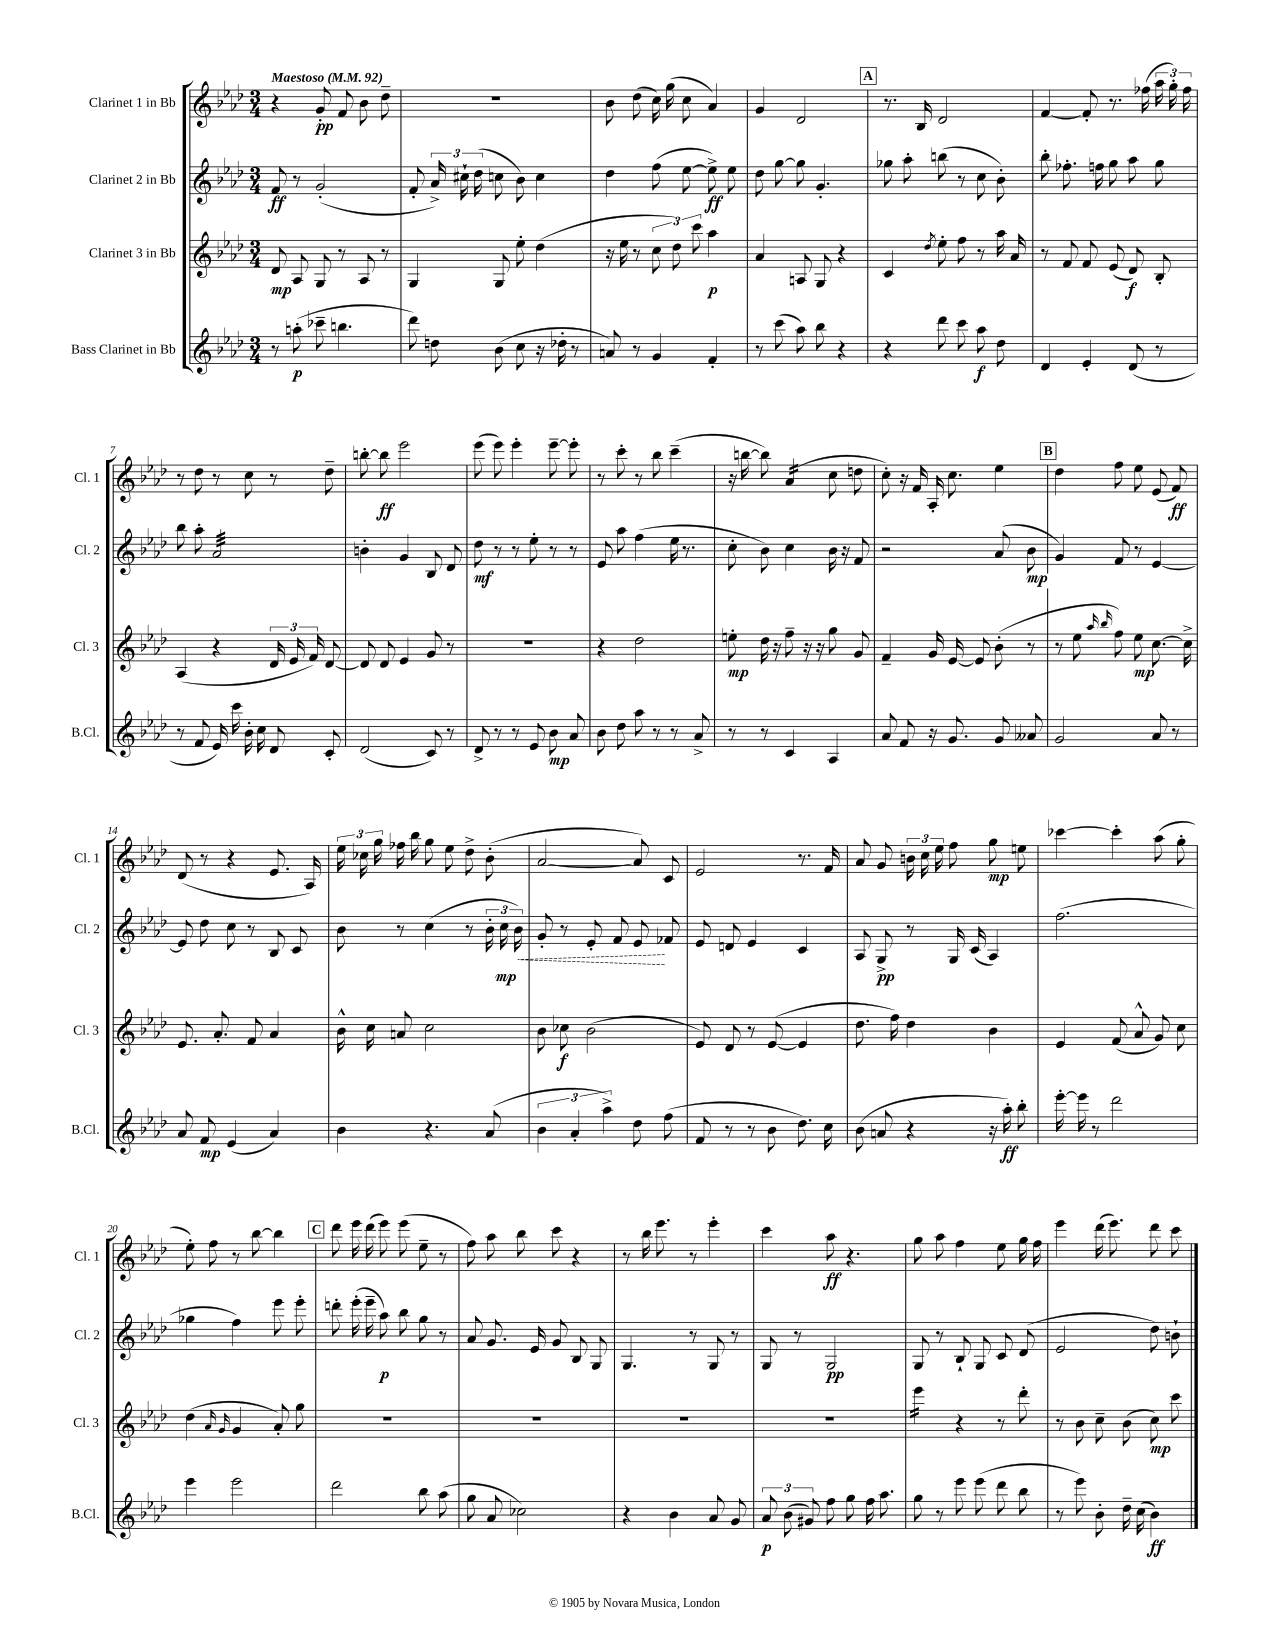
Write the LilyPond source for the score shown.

<<
\new StaffGroup <<
\new Staff = "s0" \with { instrumentName = "Clarinet 1 in Bb" shortInstrumentName = "Cl. 1" } {
    \clef treble \key aes \major \numericTimeSignature \time 3/4 \tempo "Maestoso" 4 = 92
    \autoBeamOff r4 g'8-.\pp f'8 bes'8 des''8-- |
    R2. |
    bes'8 des''8( c''16) g''16( c''8 aes'4) |
    g'4 des'2 |
    \mark \markup { \box "A" } r8. bes16 des'2 |
    f'4~ f'8-. r8. fes''16( \tuplet 3/2 { aes''16 g''16-.) fes''16 } |
    r8 des''8 r8 c''8 r8 des''8-- |
    b''8~-. b''8\ff ees'''2 |
    ees'''8( ees'''8) ees'''4-. ees'''8~-- ees'''8-. |
    r8 c'''8-. r8 bes''8 c'''4--( |
    r16 b''16~ b''8) aes'4:16( c''8 d''8 |
    c''8-.) r16 f'16 aes16-. c''8. ees''4 |
    \mark \markup { \box "B" } des''4 f''8 ees''8 ees'8( f'8\ff) |
    des'8( r8 r4 ees'8. aes16) |
    \tuplet 3/2 { ees''16 ces''16 g''16 } fes''16 bes''16 g''8 ees''8 des''8-> bes'8-.( |
    aes'2~ aes'8) c'8 |
    ees'2 r8. f'16 |
    aes'8 g'8 \tuplet 3/2 { b'16 c''16 ees''16 } f''8 g''8\mp e''8 |
    ces'''4~ ces'''4-. aes''8( g''8-. |
    ees''8-.) f''8 r8 bes''8~ bes''4 |
    \mark \markup { \box "C" } des'''8 ees'''16 des'''16( ees'''8) ees'''8( ees''8-- r8 |
    f''8) aes''8 bes''8 c'''8 r4 |
    r8 bes''16 ees'''8. r8 ees'''4-. |
    c'''4 aes''8\ff r4. |
    g''8 aes''8 f''4 ees''8 g''16 f''16 |
    ees'''4 des'''16( ees'''8.) des'''8 c'''8 \bar "|." |
}
\new Staff = "s1" \with { instrumentName = "Clarinet 2 in Bb" shortInstrumentName = "Cl. 2" } {
    \clef treble \key aes \major \numericTimeSignature \time 3/4
    \autoBeamOff f'8\ff r8 g'2-.( |
    f'8-. \tuplet 3/2 { aes'16->) cis''16-! des''16( } c''8 bes'8) c''4 |
    des''4 f''8( ees''8~ ees''8->\ff) ees''8 |
    des''8 g''8~ g''8 g'4.-. |
    \mark \markup { \box "A" } ges''8 aes''8-. b''8( r8 c''8 bes'8-.) |
    bes''8-. fes''8.-. f''16 g''8 aes''8 g''8 |
    bes''8 aes''8-. aes'2:32 |
    b'4-. g'4 bes8 des'8 |
    des''8\mf r8 r8 ees''8-. r8 r8 |
    ees'8 aes''8 f''4( ees''16 r8. |
    c''8-. bes'8) c''4 bes'16 r16 f'8 |
    r2 aes'8( bes'8\mp |
    \mark \markup { \box "B" } g'4) f'8 r8 ees'4~ |
    ees'8 des''8 c''8 r8 bes8 c'8 |
    bes'8 r8 c''4( r8 \tuplet 3/2 { bes'16-. \once \override Hairpin.style = #'dashed-line c''16\mp\< bes'16) } |
    g'8-. r8 ees'8-. f'8 ees'8\! fes'8 |
    ees'8 d'8 ees'4 c'4 |
    aes8 g8->\pp r8 g16 c'16( aes4) |
    f''2.( |
    ges''4 f''4) ees'''8 ees'''8-. |
    \mark \markup { \box "C" } d'''8-. ees'''16-.( ees'''16-- aes''8\p) bes''8 g''8 r8 |
    aes'8 g'8. ees'16 g'8 bes8 g8 |
    g4. r8 g8 r8 |
    g8 r8 g2\pp |
    g8 r8 bes8-! g8 c'8 des'8( |
    ees'2 des''8) b'8-! \bar "|." |
}
\new Staff = "s2" \with { instrumentName = "Clarinet 3 in Bb" shortInstrumentName = "Cl. 3" } {
    \clef treble \key aes \major \numericTimeSignature \time 3/4
    \autoBeamOff des'8\mp aes8 g8 r8 aes8 r8 |
    g4 g8 ees''8-. des''4( |
    r16 ees''16 r8 \tuplet 3/2 { c''8 des''8) c'''8 } aes''4\p |
    aes'4 a8 g8 r4 |
    \mark \markup { \box "A" } c'4 \acciaccatura { des''8 } ees''8-. f''8 r8 aes''16 aes'16 |
    r8 f'8 f'8 ees'8( des'8\f) bes8-. |
    aes4( r4 \tuplet 3/2 { des'16 ees'16 f'16) } des'8~ |
    des'8 des'8 ees'4 g'8 r8 |
    R2. |
    r4 des''2 |
    e''8-.\mp des''16 r16 f''8-- r16 r16 g''8 g'8 |
    f'4-- g'16 ees'16~ ees'8 bes'8-.( r8 |
    \mark \markup { \box "B" } r8 ees''8 \grace { aes''16 bes''16 } f''8) ees''8\mp c''8.~ c''16-> |
    ees'8. aes'8.-. f'8 aes'4 |
    bes'16-^ c''16 a'8 c''2 |
    bes'8 ces''8\f bes'2( |
    ees'8) des'8 r8 ees'8~( ees'4 |
    des''8. f''16) des''4 bes'4 |
    ees'4 f'8( aes'8-^ g'8) c''8 |
    des''4( \grace { aes'16 g'16 } g'4 aes'8-.) g''8 |
    \mark \markup { \box "C" } R2. |
    R2. |
    R2. |
    R2. |
    ees'''4:16 r4 r8 des'''8-. |
    r8 bes'8 c''8-- bes'8( c''8\mp) c'''8 \bar "|." |
}
\new Staff = "s3" \with { instrumentName = "Bass Clarinet in Bb" shortInstrumentName = "B.Cl." } {
    \clef treble \key aes \major \numericTimeSignature \time 3/4
    \autoBeamOff r8 a''8-.\p( ces'''8-- b''4. |
    des'''8) d''8 bes'8( c''8 r16 des''16-. r8 |
    a'8) r8 g'4 f'4-. |
    r8 c'''8( aes''8) bes''8 r4 |
    \mark \markup { \box "A" } r4 des'''8 c'''8 aes''8\f des''8 |
    des'4 ees'4-. des'8( r8 |
    r8 f'8 ees'16) c'''16 bes'16-. c''16 des'8 c'8-. |
    des'2( c'8) r8 |
    des'8-> r8 r8 ees'8 bes'8\mp aes'8 |
    bes'8 des''8 aes''8 r8 r8 aes'8-> |
    r8 r8 c'4 aes4 |
    aes'8 f'8 r16 g'8. g'8 aeses'8 |
    \mark \markup { \box "B" } g'2 aes'8 r8 |
    aes'8 f'8\mp ees'4( aes'4) |
    bes'4 r4. aes'8( |
    \tuplet 3/2 { bes'4 aes'4-. aes''4->) } des''8 f''8( |
    f'8 r8 r8 bes'8 des''8.) c''16 |
    bes'8( a'8 r4 r16 aes''16-.\ff) bes''8-. |
    ees'''16~-. ees'''16 r8 des'''2 |
    ees'''4 ees'''2 |
    \mark \markup { \box "C" } des'''2 bes''8 aes''8( |
    g''8 aes'8 ces''2) |
    r4 bes'4 aes'8 g'8 |
    \tuplet 3/2 { aes'8\p bes'8( gis'8) } f''8 g''8 f''16 aes''8. |
    g''8 r8 ees'''8 ees'''8( des'''8 bes''8 |
    r8 ees'''8) bes'8-. des''16-- c''16( bes'4\ff) \bar "|." |
}
>>
>>
